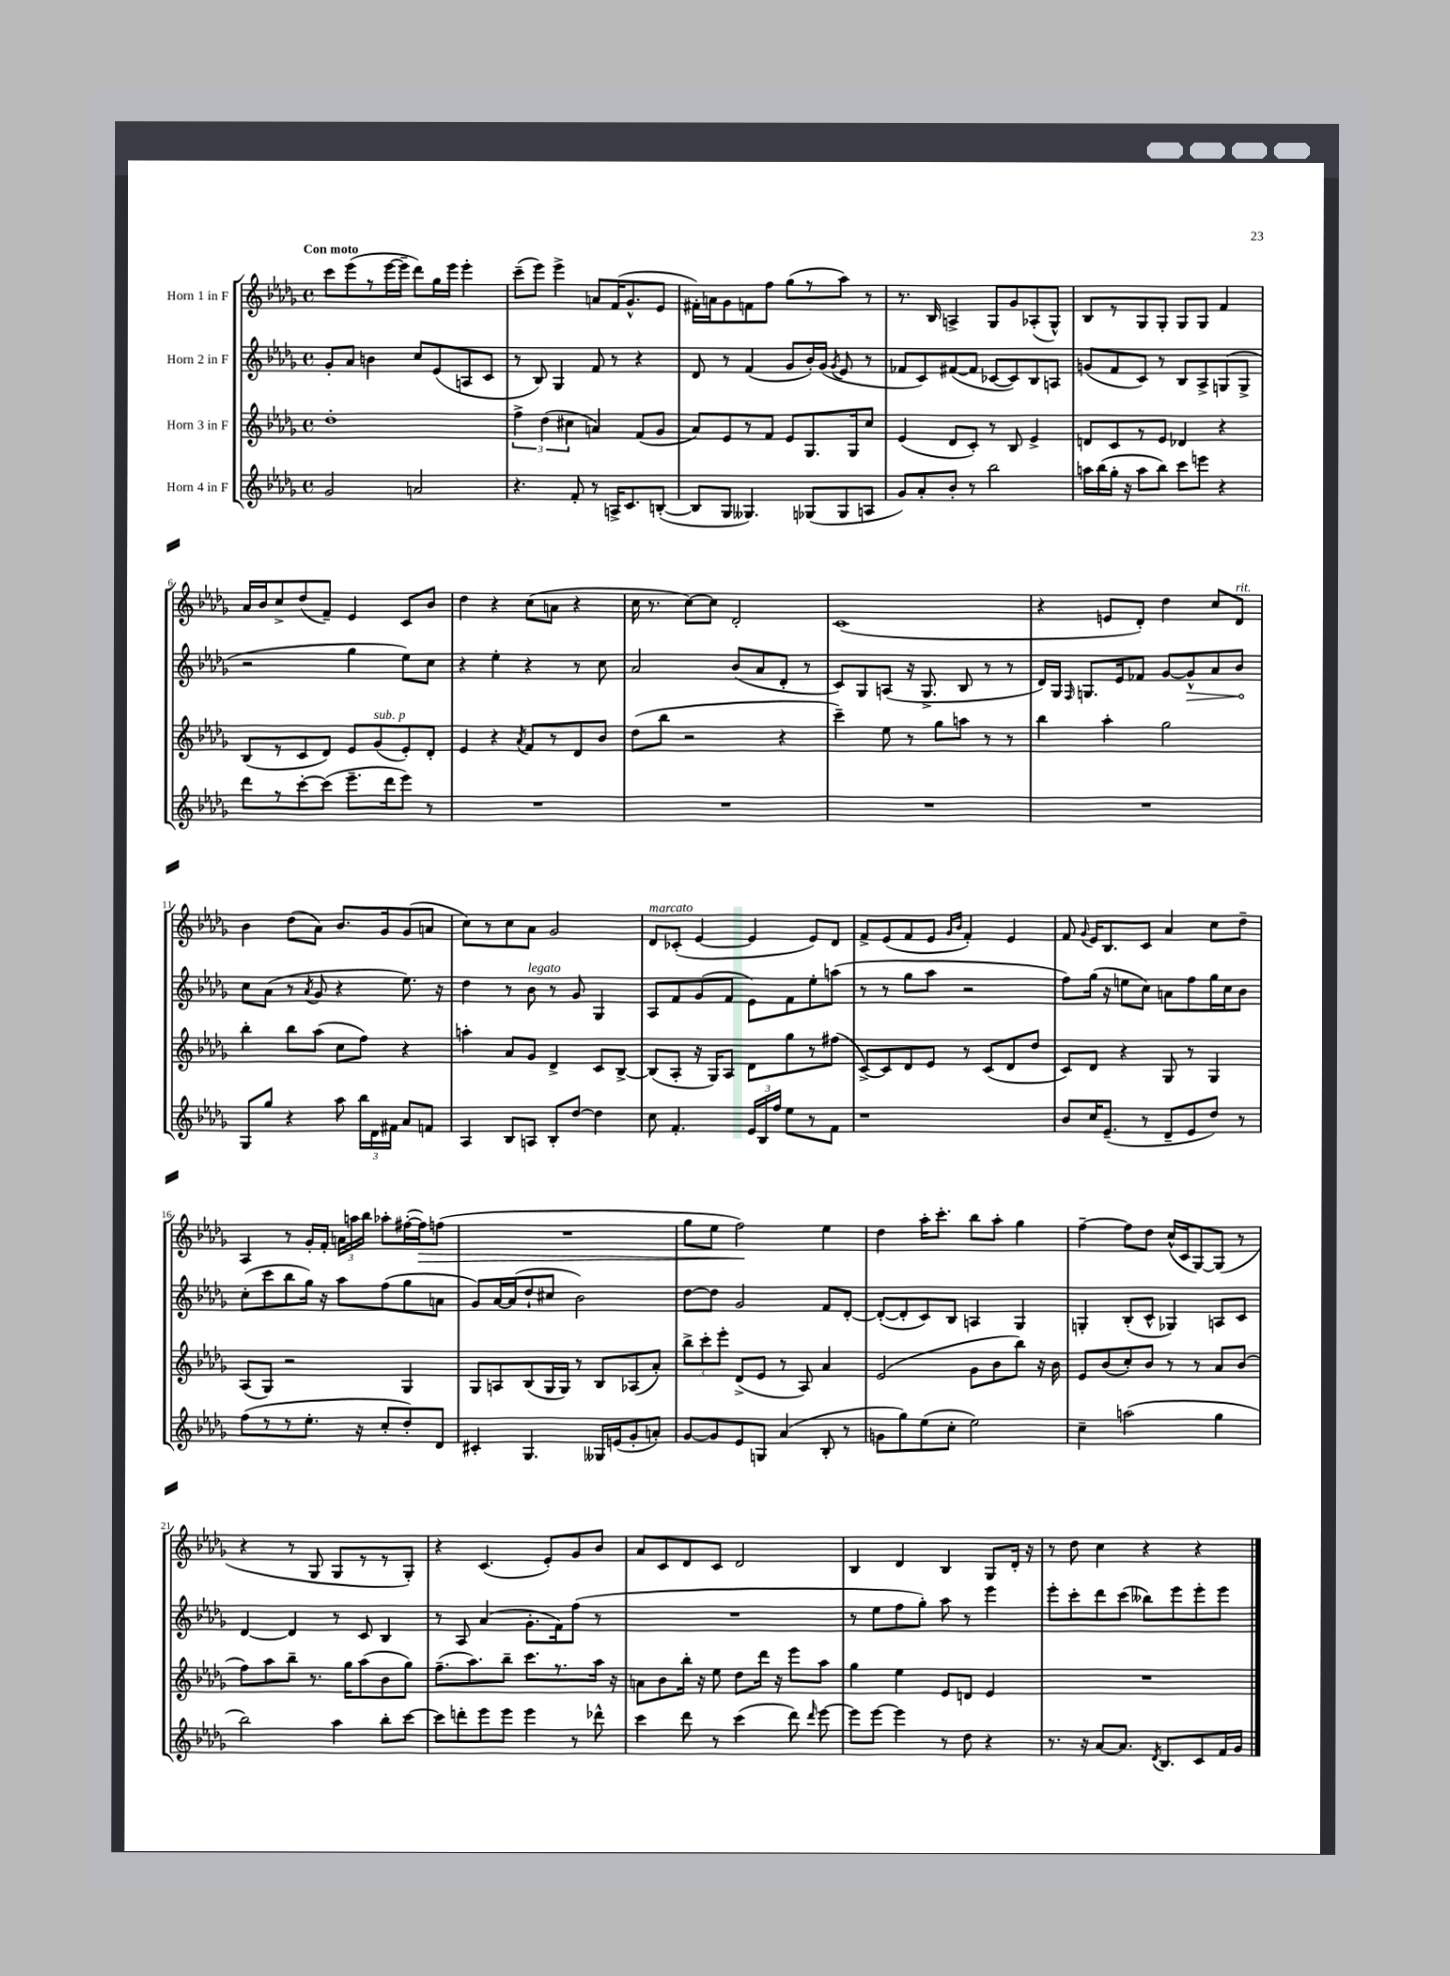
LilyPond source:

<<
\new StaffGroup <<
\new Staff = "s0" \with { instrumentName = "Horn 1 in F" } {
    \clef treble \key des \major \defaultTimeSignature \time 4/4 \tempo "Con moto"
    \autoBeamOff c'''8[ ees'''8( r8 ees'''16~ ees'''16]-- des'''8[) ges''16 ees'''16] ees'''4-. |
    c'''8[--( ees'''8]) ees'''4-> a'8[ f'16( ges'8.-^ ees'8] |
    fis'16[-.) a'16 ges'8 f'8 f''8] ges''8[( r8 aes''8]) r8 |
    r8. bes16 a4-> ges8[ ges'8 aes8-.( ges8]-^) |
    bes8[ r8 ges8 ges8]-. ges8[ ges8] f'4 |
    aes'16[ bes'16 c''8-> des''8( f'8]--) ees'4 c'8[ bes'8] |
    des''4 r4 c''8[( a'8] r4 |
    c''16 r8. c''8[~) c''8] des'2-. |
    c'1( |
    r4 e'8[ des'8]-.) des''4 c''8[ des'8]^\markup { \italic "rit." } |
    bes'4 des''8[( aes'8]) bes'8.[ ges'16 ges'8( a'8] |
    c''8[) r8 c''8 aes'8] ges'2 |
    des'8[^\markup { \italic "marcato" } ces'8]-.( ees'4~ ees'4 ees'8[) des'8] |
    f'8[-> ees'8( f'8 ees'8] \grace { ges'16[ bes'16] } f'4-.) ees'4 |
    f'8 \appoggiatura { ges'8 } ees'16[ bes8. c'8] aes'4 c''8[ des''8]-- |
    aes4 r8 ges'16[-. f'16]-. \tuplet 3/2 { a'16[ a''16 bes''16] } aes''8[-. fis''16~-.( fis''16\>) f''8]( |
    R1 |
    ges''8[ ees''8] f''2\!) ees''4 |
    des''4 aes''16[-. c'''8.]-. bes''8[ aes''8]-. ges''4 |
    f''4~-- f''8[ des''8] c''16[-^( c'16 ges8~) ges8]( r8 |
    r4 r8 ges8 ges8[ r8 r8 ges8]-.) |
    r4 c'4.( ees'8[-.) ges'8 bes'8] |
    aes'8[ c'8 des'8 c'8] des'2 |
    bes4 des'4 bes4 ges8[ des'16]-. r16 |
    r8 des''8 c''4 r4 r4 \bar "|." |
}
\new Staff = "s1" \with { instrumentName = "Horn 2 in F" } {
    \clef treble \key des \major \defaultTimeSignature \time 4/4
    \autoBeamOff ges'8[-. aes'8] b'4 c''8[ ees'8( a8 c'8] |
    r8 bes8) ges4 f'8 r8 r4 |
    des'8 r8 f'4( ges'8[ bes'16-.) ges'16]( \acciaccatura { ges'8 } ees'8 r8 |
    fes'8[ c'8) fis'8~( fis'8] ces'8[~ ces'8) bes8 a8] |
    g'8[( f'8 c'8]) r8 bes8[ aes8-> g8( g8]-> |
    r2 ges''4 ees''8[) c''8] |
    r4 ees''4-. r4 r8 c''8 |
    aes'2 bes'8[( aes'8 des'8]-. r8 |
    c'8[) ges8 a8]( r16 ges8.-> bes8 r8 r8 |
    des'16[) ges16] \grace { f16 } g8.[ ees'16 fes'8] ges'8[~ \once \override Hairpin.circled-tip = ##t ges'8-^\> aes'8 bes'8]\! |
    c''8[ aes'8]( r8 \acciaccatura { aes'8 } ges'8 r4 ees''8.) r16 |
    des''4 r8 bes'8^\markup { \italic "legato" } r8 ges'8 ges4 |
    aes8[ f'8 ges'8( f'8] ees'8[) f'8 ees''8-. a''8]( |
    r8 r8 ges''8[ aes''8] r2 |
    f''8[) ges''16]( r16 e''8[ c''8]) a'8[ f''8 ges''16 c''16 bes'8] |
    c''8[-.( c'''8 bes''8 ges''16]) r16 aes''8[ f''8( ges''8 a'8] |
    ges'8[) aes'16~ aes'16( des''8-! cis''8] bes'2) |
    des''8[~ des''8] ges'2 f'8[ des'8]~-. |
    des'8[~-.( des'8-. c'8) bes8] a4 ges4 |
    g4-. bes8[-.( c'8]-^ ges4) a8[ c'8] |
    des'4~ des'4 r8 c'8 bes4 |
    r8 aes8 aes'4( ges'8.[-. f'16) f''8]( r8 |
    R1 |
    r8 ees''8[ f''8 ges''8]-.) aes''8 r8 ees'''4 |
    ees'''8[-. c'''8-. des'''8 c'''8]( beses''8[) ees'''8 ees'''8-. ees'''8] \bar "|." |
}
\new Staff = "s2" \with { instrumentName = "Horn 3 in F" } {
    \clef treble \key des \major \defaultTimeSignature \time 4/4
    \autoBeamOff des''1-. |
    \tuplet 3/2 { f''4-> des''4( cis''4 } a'4) f'8[( ges'8] |
    aes'8[) ees'8 r8 f'8] ees'8[ ges8. ges16 c''8] |
    ees'4( des'8[ c'8]-.) r8 bes8 ees'4-> |
    d'8[ c'8 r8 ees'8] des'4 r4 |
    bes8[( r8 c'8 des'8]) ees'8[ ges'8^\markup { \italic "sub. p" }( ees'8-.) des'8]-. |
    ees'4 r4 \acciaccatura { aes'8 } f'8[ r8 des'8 bes'8] |
    des''8[( bes''8] r2 r4 |
    c'''4--) ees''8 r8 ges''8[ a''8] r8 r8 |
    bes''4 aes''4-. ges''2 |
    bes''4-. bes''8[ aes''8]( c''8[ f''8]) r4 |
    a''4-. aes'8[ ges'8] des'4-> c'8[ bes8]~-> |
    bes8[( aes8]-. r16 ges16[) aes8] des'8[ ges''8 r8 fis''8]( |
    c'8[~->) c'8 des'8 ees'8] r8 c'8[( des'8 des''8] |
    c'8[) des'8] r4 ges8 r8 ges4 |
    aes8[( ges8]) r2 ges4 |
    ges8[ a8 bes8( ges16 ges16]) r8 bes8[ aes8( aes'8]-.) |
    \tuplet 3/2 { bes''8[-> c'''8-. ees'''8]-. } des'8[->( ees'8] r8 aes8) aes'4 |
    ees'2( ges'8[ bes'8 bes''8]) r16 bes'16 |
    ees'8[ bes'8( c''8-.) bes'8] r8 r8 aes'8[ bes'8]( |
    f''8[) aes''8 bes''8]-- r8. ges''16[ aes''8( bes'8 ges''8]) |
    f''8.[--( aes''8.) bes''8]-- c'''8.[ r8. aes''16] r16 |
    a'8[ bes'8 bes''16]-. r16 ees''8 des''8[ des'''16] r16 ees'''8[ aes''8] |
    ges''4 ees''4 ees'8[ d'8] ees'4 |
    R1 \bar "|." |
}
\new Staff = "s3" \with { instrumentName = "Horn 4 in F" } {
    \clef treble \key des \major \defaultTimeSignature \time 4/4
    \autoBeamOff ges'2 a'2 |
    r4. f'8-. r8 a16[-> c'8. b8]~-.( |
    b8[ ges8] geses4.) ges8[( ges8 a8] |
    ges'8[) aes'8-. bes'8]-. r8 bes''2 |
    a''16[ bes''16( ges''16]-. r16 a''8[ bes''8]) c'''8[ e'''8] r4 |
    des'''8[ r8 c'''8~-. c'''8]( ees'''8.[-- des'''16 ees'''8]) r8 |
    R1 |
    R1 |
    R1 |
    R1 |
    ges8[ ges''8] r4 aes''8 \tuplet 3/2 { bes''16[ des'16 fis'16] } aes'8[ f'8] |
    aes4 bes8[ a8] bes8[-. des''8]~ des''4 |
    c''8 f'4.-. \tuplet 3/2 { ees'16[ bes16 f''16] } ees''8[ r8 f'8] |
    r1 |
    bes'8[ c''16 ees'8.]--( r8 des'8[-- ees'8 des''8]) r8 |
    f''8[( r8 r8 ees''8.]-. r16 c''8[-. des''8-.) des'8] |
    cis'4-. ges4. geses16[ e'16( ges'8-. a'8]-.) |
    ges'8[~ ges'8 ees'8 g8] aes'4( bes8-. r8 |
    g'8[ ges''8) ees''8( c''8]-. ees''2) |
    c''4-- a''2( ges''4 |
    bes''2) aes''4 bes''8[-. c'''8]~ |
    c'''8[ d'''8-. ees'''8 ees'''8] ees'''4 r8 des'''8-^ |
    c'''4 des'''8 r8 c'''4( des'''8) \grace { des'''16 } ees'''8~ |
    ees'''8[ ees'''8]~ ees'''4 r8 des''8 r4 |
    r8. r16 aes'8[~ aes'8.] \acciaccatura { des'8 } bes8.[ c'8 f'16 ges'16] \bar "|." |
}
>>
>>
